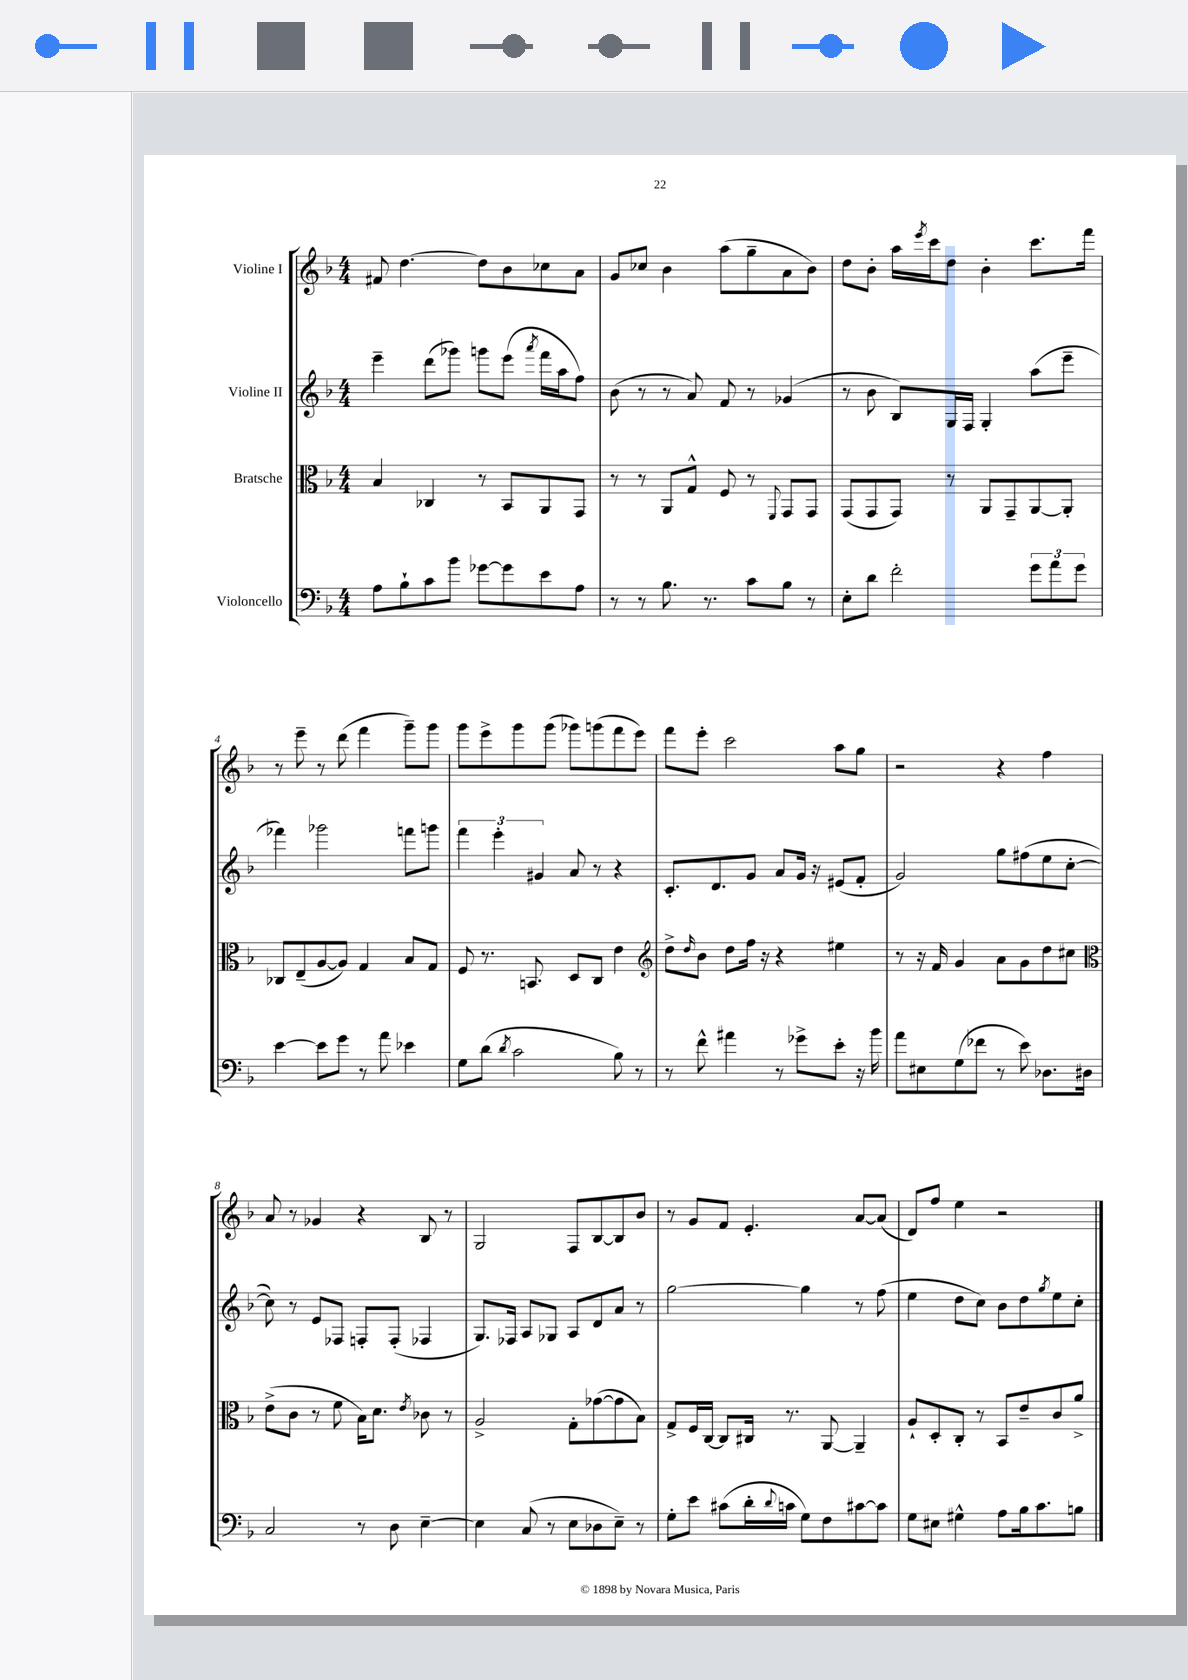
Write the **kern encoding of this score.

**kern	**kern	**kern	**kern
*part4	*part3	*part2	*part1
*staff4	*staff3	*staff2	*staff1
*I"Violoncello	*I"Bratsche	*I"Violine II	*I"Violine I
*clefF4	*clefC3	*clefG2	*clefG2
*k[b-]	*k[b-]	*k[b-]	*k[b-]
*M4/4	*M4/4	*M4/4	*M4/4
=1	=1	=1	=1
8A\L	4B-/	4eee~\	8f#X/
8B-`\	.	.	[4.dd\
8c\	4C-X/	(8ddd\L	.
8b-\J	.	8ggg-X\J)	.
[8g-X\L	8r	8gggn\L	8dd\L]
8g-\]	8BB-/L	(8eee\J	8b-\
.	.	8qaaa/	.
8e\	8AA/	16fff\LL	8cc-X\
.	.	16aa\J	.
8A\J	8GG/J	8ff\J)	8a\J
=2	=2	=2	=2
8r	8r	(8b-\	8g/L
8r	8r	8r	8cc-X/J
8.B-\	8AA/L	8r	4b-\
.	8G^^/J	8a/)	.
8.r	.	.	.
.	8F/	8f/	(8aa\L
8c\L	8r	8r	8gg~\
.	8qqFF/	.	.
8B-\J	8GG/L	(4g-X/	8a\
8r	8GG/J	.	8b-\J)
=3	=3	=3	=3
8E'\L	(8GG/L	8r	8dd\L
8d\J	8GG/	8b-\	8b-'\J
2f'\	8GG/J)	8B-/L)	16aa\LL
.	.	.	8qeee/
.	.	.	16ccc\J
.	8r	16G/L	8dd\J
.	.	16F/JJ	.
.	8AA/L	4G'/	4b-'\
.	8GG~/	.	.
12g\L	[8AA/	(8aa\L	8.ccc\L
12a\	.	.	.
.	8AA'/J]	8eee~\J	.
12g\J	.	.	.
.	.	.	16fff\Jk
!!LO:LB:g=z
=4	=4	=4	=4
[4e\	8C-X/L	4fff-X\)	8r
.	(8E~/	.	8eee~\
8e\L]	[8A/	2ggg-X\	8r
8g\J	8A/J])	.	(8ddd\
8r	4G/	.	4fff\
8a\	.	.	.
4e-X\	8B-/L	8fffn\L	8ggg~\L)
.	8G/J	8gggn\J	8ggg\J
=5	=5	=5	=5
8G\L	8F/	6fff\	8ggg\L
(8d\J	8.r	.	8eee^\
.	.	6eee'\	.
8qd/	.	.	.
2c\	.	.	8ggg\
.	8.BBn/	.	.
.	.	6g#X/	.
.	.	.	(8ggg\J
.	8D/L	8a/	8ggg-X\L)
.	8C/J	8r	(8gggn\
8B-\)	4e\	4r	8fff\
8r	.	.	8eee\J)
=6	=6	=6	=6
*	*clefG2	*	*
8r	8dd^\L	8.c'/L	8fff\L
.	16qqdd/	.	.
8f^^\	8b-\J	.	8eee'\J
.	.	8.d/	.
4a#X\	8dd\L	.	2ccc\
.	16ff\Jk	8g/J	.
.	16r	.	.
8r	4r	8a/L	.
8g-X^\L	.	16g/Jk	.
.	.	16r	.
8e'\J	4ee#X\	(8e#X/L	8aa\L
16r	.	8f'/J	8gg\J
16b-\	.	.	.
=7	=7	=7	=7
8a\L	8r	2g/)	2r
8E#X\	16r	.	.
.	16f/	.	.
(8G\	4g/	.	.
8f-X\J	.	.	.
8r	8a\L	8gg\L	4r
8e\)	8g\	(8ff#X\	.
8.D-X\L	8dd\	8ee\	4ff\
.	8cc#X\J	[8cc'\J	.
16D#X\Jk	.	.	.
!!LO:LB:g=z
=8	=8	=8	=8
*	*clefC3	*	*
2C/	(8e^\L	8cc\])	8a/
.	8c\J	8r	8r
.	8r	8e/L	4g-X/
.	8f\	8F-X/J	.
8r	16B-\KL)	8Fn'/L	4r
.	8.d\J	.	.
8D\	.	(8F'/J	.
.	8qe/	.	.
[4E~\	8c-X\	4F-X/	8B-/
.	8r	.	8r
=9	=9	=9	=9
4E\]	2A^/	8.G/L)	2G/
.	.	16F-X/Jk	.
(8C/	.	8A/L	.
8r	.	8G-X/J	.
8E\L	8G'\L	8A/L	8F/L
8D-X\	([8g-X\	8d/	[8B-/
8E~\J)	8g-\]	8a/J	8B-/]
8r	8B-\J)	8r	8b-/J
=10	=10	=10	=10
8G'\L	8G^/L	[2gg\	8r
8e\J	16F/L	.	8g/L
.	[16C/JJ	.	.
(8c#X\L	8C/L]	.	8f/J
16d'\L	16C#X/Jk	.	4.e'/
8qqd/	.	.	.
16cn\JJ	8.r	.	.
8G\L)	.	4gg\]	.
8F\	[8AA/	.	.
[8c#X\	4AA~/]	8r	[8a/L
8c#\J]	.	(8ff\	(8a/J]
=11	=11	=11	=11
8G\L	8A`/L	4ee\	8d/L)
8E#X\J	8D'/	.	8ff/J
4G#X^^\	8C'/J	8dd\L	4ee\
.	8r	8cc\J)	.
8A\L	8BB-/L	8b-\L	2r
16B-\k	8e~/	8dd\	.
8.c\	.	.	.
.	.	8qgg/	.
.	8c/	8ee\	.
8Bn\J	8a^/J	8cc'\J	.
==	==	==	==
*-	*-	*-	*-
